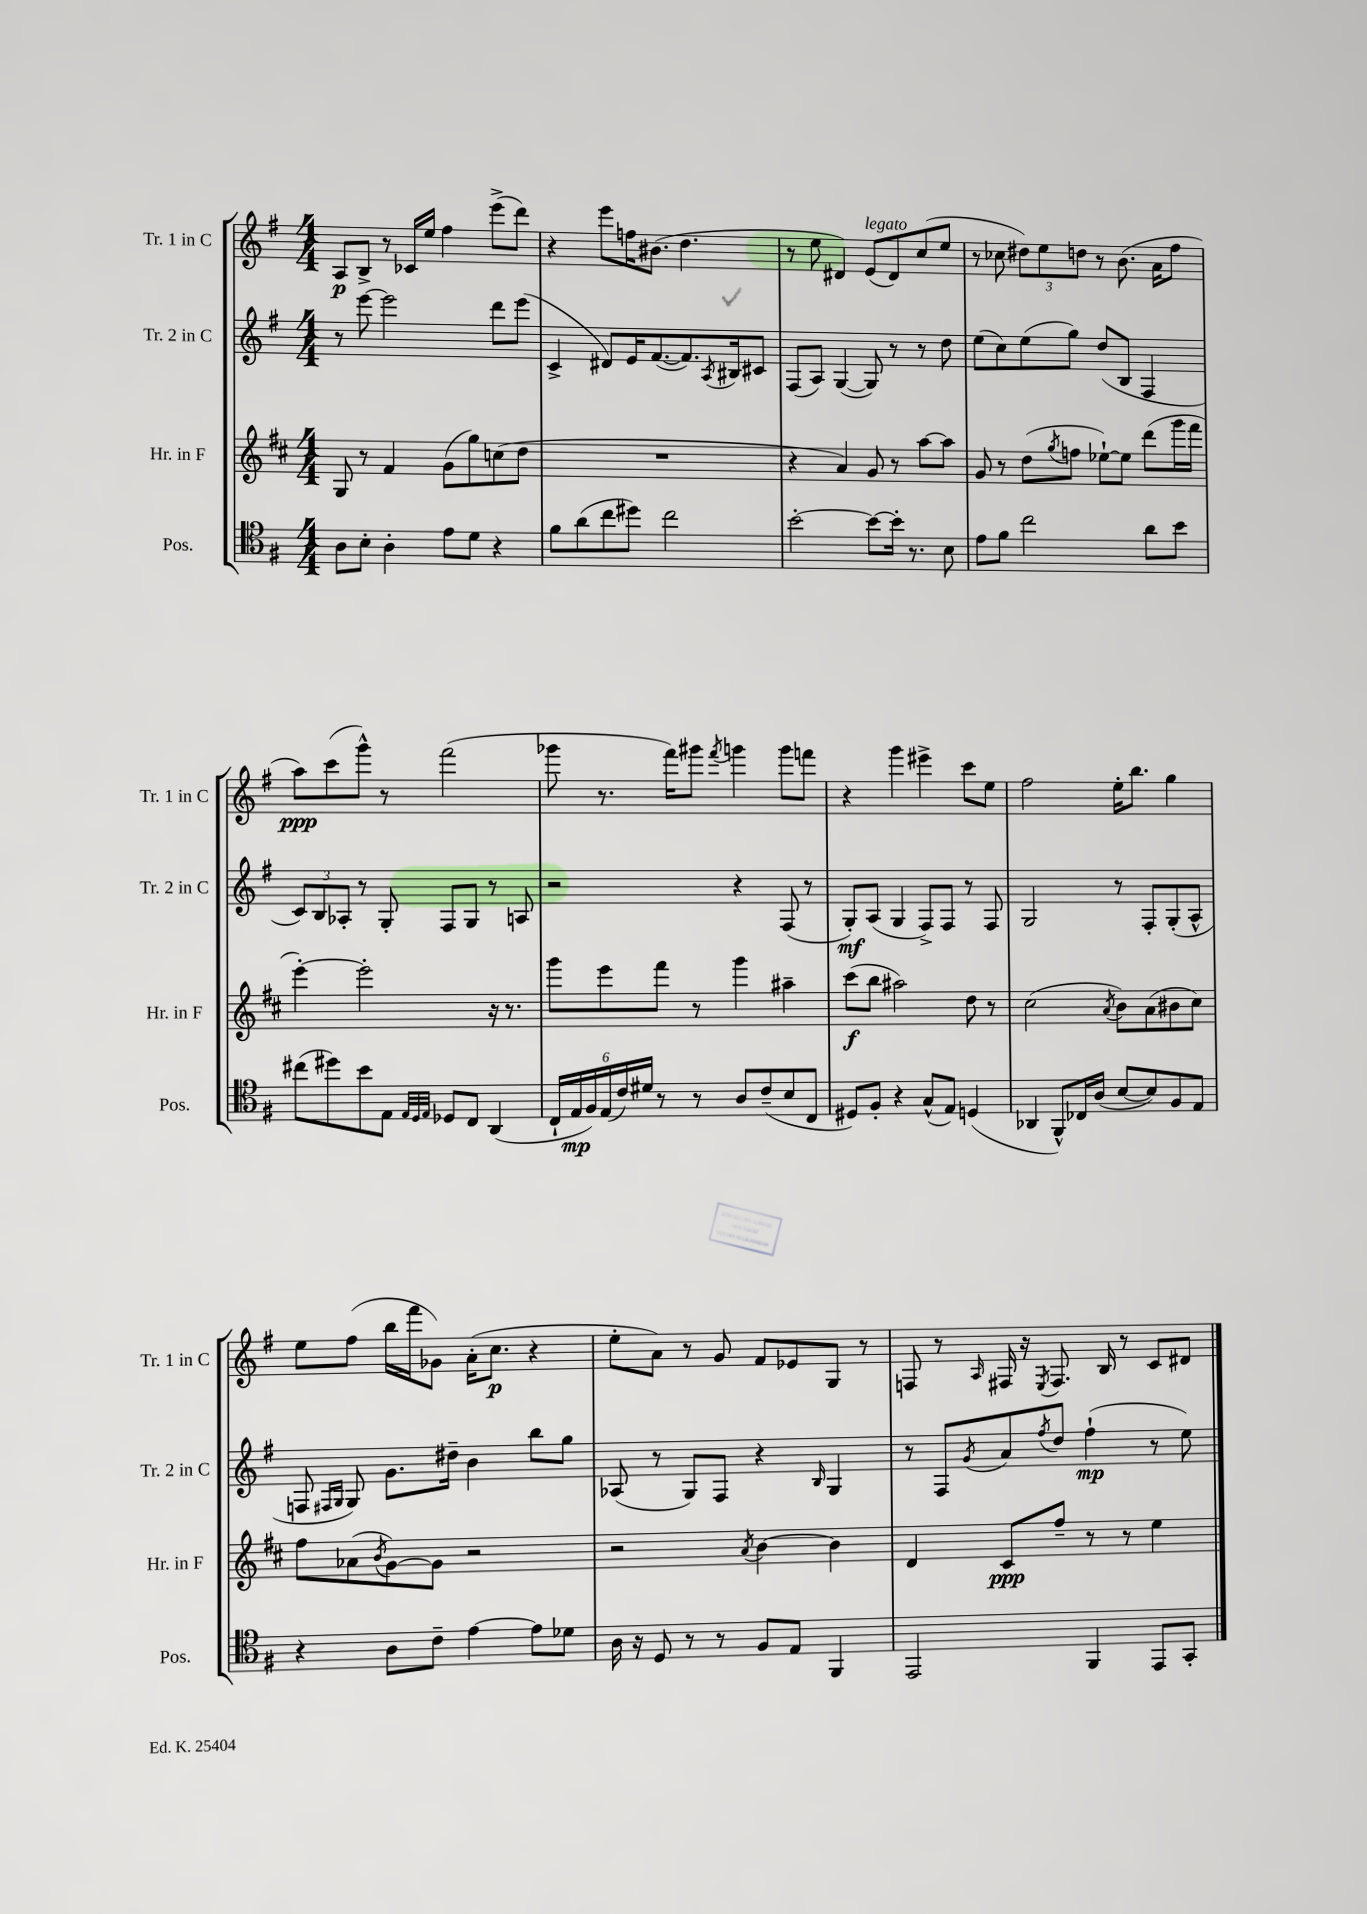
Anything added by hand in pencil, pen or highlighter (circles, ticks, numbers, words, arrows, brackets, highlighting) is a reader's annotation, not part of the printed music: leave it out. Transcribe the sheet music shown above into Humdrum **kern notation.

**kern	**kern	**kern	**kern
*staff4	*staff3	*staff2	*staff1
*clefC4	*clefG2	*clefG2	*clefG2
*k[f#]	*k[f#c#]	*k[f#]	*k[f#]
*M4/4	*M4/4	*M4/4	*M4/4
8A	8G	8r	8A
8B'	8r	[8eee	8B^
4A'	4f#	2eee]	8r
.	.	.	16c-
.	.	.	16ee
8e	(8g	.	4ff#
8d	8gg)	.	.
4r	(8cc	8ddd	(8eee^
.	8dd	(8eee	8ddd)
=	=	=	=
8f#	1r	4c^	4r
(8a	.	.	.
8cc	.	8d#)	8eee
8dd#)	.	16e	16ff
.	.	([8.f#	(8.b#
2cc	.	.	.
.	.	8.f#])	4.dd
.	.	8qA	.
.	.	16B#	.
.	.	8c#	.
=	=	=	=
[2b'	4r	(8F#	8r
.	.	8A)	8ee
.	4a)	([4G	4d#)
8b_	8g	8G])	(8e
16b']	8r	8r	8d#)
8.r	.	.	.
.	[8aa	8r	(8cc
8B	8aa]	8dd	8ee
=	=	=	=
8e	8g	(8ee	8r
8f#	8r	8cc)	8cc-
2cc	(8dd	(8ee	12dd#)
.	.	.	12ee
.	8qgg	.	.
.	8ff	8gg)	.
.	.	.	12dd
.	[8ee-`)	(8dd	8r
.	8ee-]	8B	(8.b
8a	(8ddd	4F#	.
.	.	.	16a
8b	16ggg	.	8ff#
.	16fff#	.	.
=	=	=	=
(8cc#	[4eee')	12c)	8aa)
.	.	12B	.
8dd#)	.	.	(8ccc
.	.	12A-'	.
8b	2eee']	8r	8ggg^^)
8E	.	8G'	8r
32qqE	.	.	.
32qqD	.	.	.
32qqE	.	.	.
8D-	.	8F#	(2fff#
8C	.	8G	.
(4AA	16r	8r	.
.	8.r	.	.
.	.	8A	.
=	=	=	=
24C`	8ggg	2r	8ggg-
24E	.	.	.
24F#)	.	.	.
(24E	8eee	.	8.r
24c)	.	.	.
24d#	.	.	.
8r	8fff#	.	.
.	.	.	16fff#)
8r	8r	.	8ggg#
.	.	.	8qfff#
8A	4ggg	4r	4ggg
(8c~	.	.	.
8B	4aa#~	(8F#	8ggg
8C	.	8r	8fff
=	=	=	=
8D#)	(8ccc#	8G')	4r
8F#'	8bb	(8A	.
4r	2aa#)	4G	4ggg
(8G^^	.	8F#^)	4eee#^
8E)	.	8F#	.
(4D	8dd	8r	8ccc
.	8r	8F#	8ee
=	=	=	=
4AA-	(2cc#	2G	2ff#
8FF#^^)	.	.	.
16C-	.	.	.
(16A	.	.	.
.	8qa	.	.
[8B	8b)	8r	16ee'
.	.	.	8.bb
8B])	(8a	8F#'	.
8F#	8b#	(8G'	4gg
8E	8cc#)	8A^^	.
=	=	=	=
4r	8ff#	8F	8ee
.	.	16qqF#	.
.	.	16qqG	.
.	(8a-	8G)	(8ff#
.	8qb	.	.
8A	[8g)	8.g	16bb
.	.	.	16fff#
8c~	8g]	.	8g-)
.	.	16dd#~	.
[4e	2r	4b	(16a'
.	.	.	8.cc
8e]	.	8bb	4r
8d-	.	8gg	.
=	=	=	=
16A	2r	(8A-	8ee'
16r	.	.	.
8D	.	8r	8a)
8r	.	8G)	8r
8r	.	8F#	8g
.	8qa	.	.
8F#	[4b	4r	8f#
8E	.	.	8e-
.	.	16qqB	.
4FF#	4b]	4G	8G
.	.	.	8r
=	=	=	=
2EE	4d	8r	8F
.	.	8F#	8r
.	.	8qg	16qqA
.	8c#	8a	16F#
.	.	.	16r
.	.	8qff#	8qE
.	8ff#~	8dd	8.F#
4FF#	8r	(4ff#`	.
.	.	.	16B
.	8r	.	8r
8EE	4ee	8r	8c
8GG'	.	8ee)	8d#
==	==	==	==
*-	*-	*-	*-
